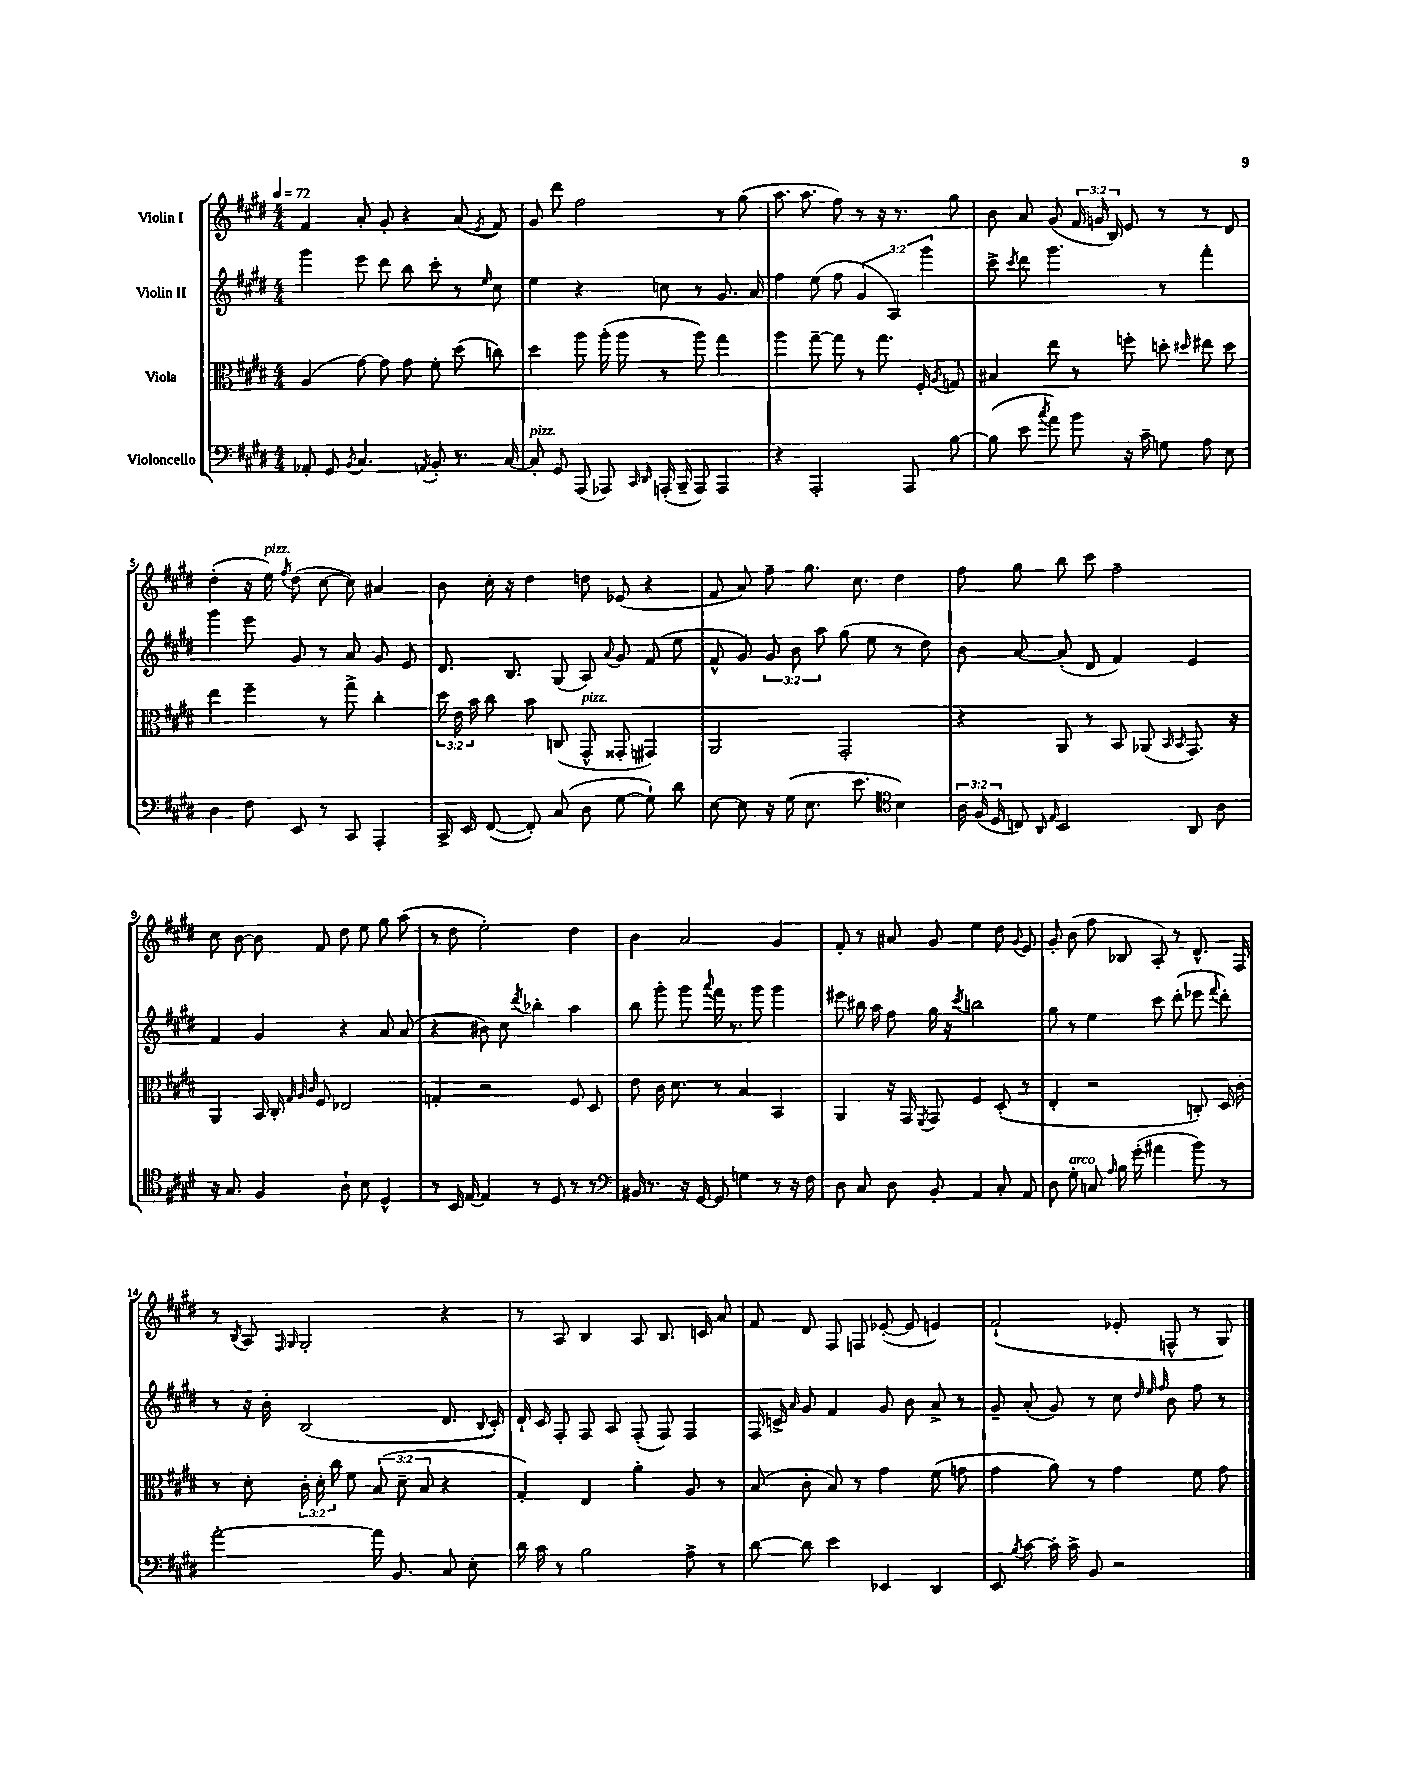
<<
\new StaffGroup <<
\new Staff = "s0" \with { instrumentName = "Violin I" } {
    \clef treble \key e \major \numericTimeSignature \time 4/4 \override Staff.TupletNumber.text = #tuplet-number::calc-fraction-text \tempo 4 = 72
    \autoBeamOff fis'4 a'8-. gis'8-. r4 a'8( \acciaccatura { e'8 } fis'8) |
    gis'8 dis'''8 fis''2 r8 gis''8( |
    a''8. a''8. fis''8) r8 r16 r8. gis''8 |
    b'8 a'8 gis'8( \tuplet 3/2 { fis'16 g'16 b16) } e'8 r8 r8 dis'8 |
    dis''4-.( r16 e''16^\markup { \italic "pizz." }) \acciaccatura { fis''8 } dis''8( cis''8~ cis''8) ais'4 |
    b'8 cis''16-. r16 dis''4 d''8 ees'8( r4 |
    fis'8 a'8) fis''8-- gis''8. cis''8. dis''4 |
    fis''8 gis''8 b''8 cis'''8 fis''2-- |
    cis''8 b'8~ b'8 fis'8 dis''8 e''8 gis''8 a''8( |
    r8 dis''8 e''2-.) dis''4 |
    b'4 a'2 gis'4 |
    fis'8-. r8 ais'8 gis'8 e''4 dis''8 \appoggiatura { gis'8 } e'8 |
    gis'8-. b'8( fis''8 bes8 a8-.) r8 dis'8.-^ fis16 |
    r8 \acciaccatura { b8 } a8 \grace { fis16 gis16 } gis2-. r4 |
    r8 a8 b4 a8 b8. c'16 a'8 |
    fis'8 dis'8 fis8 f8 ees'8~-.( ees'8 e'4) |
    fis'2-!( ees'8-. f8-^ r8 gis8) \bar "|." |
}
\new Staff = "s1" \with { instrumentName = "Violin II" } {
    \clef treble \key e \major \numericTimeSignature \time 4/4 \override Staff.TupletNumber.text = #tuplet-number::calc-fraction-text
    \autoBeamOff gis'''4 e'''8 dis'''8 b''8 cis'''8-. r8 \grace { e''16 } cis''8 |
    e''4 r4 c''8 r8 gis'8. a'16 |
    fis''4 e''8( fis''8 \tuplet 3/2 { gis'4 a4) gis'''4 } |
    cis'''8-> \acciaccatura { cis'''8 } dis'''8 gis'''4. r8 fis'''4-. |
    gis'''4 e'''8 gis'8 r8 a'8 gis'8 e'8 |
    dis'8. b8. gis8( a8) \appoggiatura { a'8 } gis'8 fis'8( e''8 |
    fis'8-^ gis'8) \tuplet 3/2 { gis'8 b'8 a''8 } gis''8( e''8 r8 dis''8) |
    b'8 a'8~ a'8-.( dis'8 fis'4) e'4 |
    fis'4 gis'4 r4 a'8 a'8( |
    r4 bis'8) cis''8 \acciaccatura { dis'''8 } bes''4-. a''4 |
    b''8 gis'''8-. gis'''8 \appoggiatura { a'''8 } fis'''16 r8. gis'''8 gis'''4 |
    eis'''8 bis''16 a''16 fis''8 gis''16 r16 \acciaccatura { cis'''8 } b''2 |
    gis''8 r8 e''4 cis'''8 dis'''8-.( ees'''8 \appoggiatura { fis'''8 } dis'''8-.) |
    r8 r16 b'16-. b2( dis'8. \appoggiatura { b8 } cis'16-.) |
    dis'16-! cis'16 fis8-. fis8 a8 fis8-.( fis8) fis4 |
    fis16 c'16-> \grace { a'16 } gis'8 fis'4 gis'8 b'8 a'8-> r8 |
    gis'8-- a'8-.( gis'8) r8 cis''8 \grace { dis''32 e''32 fis''32 } b'8 fis''8 r8 \bar "|." |
}
\new Staff = "s2" \with { instrumentName = "Viola" } {
    \clef alto \key e \major \numericTimeSignature \time 4/4 \override Staff.TupletNumber.text = #tuplet-number::calc-fraction-text
    \autoBeamOff a4( gis'8~) gis'8 gis'8 fis'8-. dis''8( c''8) |
    dis''4 a''8 a''16-.( a''16 r8 a''8) gis''4 |
    a''4 gis''8~-- gis''8 r8 gis''8. fis16-. \acciaccatura { a8 } g8 |
    bis4 e''8 r8 f''8-. d''8-. \grace { dis''16 } eis''8 dis''8 |
    e''4 fis''4-- r8 gis''8-> cis''4-. |
    \tuplet 3/2 { dis''16 e'16 b'16 } cis''8 b'8 c8( gis,8-^^\markup { \italic "pizz." } gisis,8-. gis,4) |
    a,2 gis,2-. |
    r4 a,8 r8 b,8 aes,8( \grace { b,16 b,16 } gis,8.) r16 |
    a,4 b,16 cis16-. \grace { gis32 a32 cis'32 } fis8 ees2 |
    g4-. r2 fis8 dis8 |
    e'8 cis'16 dis'8. r8 b4 b,4 |
    a,4 r16 gis,16 \acciaccatura { fis,8 } gis,8 fis4 dis8-.( r8 |
    e4-. r2 c8-.) dis16 cis'16-. |
    r8 dis'8-. \tuplet 3/2 { cis'16-. dis'16-. cis''16 } fis'8 \tuplet 3/2 { b8( dis'8-- b8 } r4 |
    gis4-.) e4 a'4-. a8 r8 |
    b8( cis'8-. b8) r8 gis'4 fis'8( g'8 |
    gis'4 a'8) r8 gis'4 fis'8 gis'8 \bar "|." |
}
\new Staff = "s3" \with { instrumentName = "Violoncello" } {
    \clef bass \key e \major \numericTimeSignature \time 4/4 \override Staff.TupletNumber.text = #tuplet-number::calc-fraction-text
    \autoBeamOff aes,8-. gis,8 \acciaccatura { b,8 } cis4. \acciaccatura { a,8 } b,8-. r8. cis16~ |
    cis8-.^\markup { \italic "pizz." } gis,8 a,,8( aes,,8) \grace { cis,16 dis,16 } a,,16-.( b,,16-- a,,8) a,,4 |
    r4 a,,2-. a,,8 b8~ |
    b8( e'8 \acciaccatura { cis''8 } a'8) b'8 r16 cis'16-- g8 a8 e8 |
    dis4 fis8 e,8 r8 cis,8 a,,4-. |
    cis,16-> e,16 fis,8~( fis,8-.) cis8( dis8 gis8~ gis8-!) dis'8 |
    e8~ e8 r16 gis16( e8. e'8. \clef tenor b4) |
    \tuplet 3/2 { a16 fis16( dis16 } c8) \grace { a,16 e16 } b,2 a,8 a8 |
    r16 gis8. fis4 a8-! b8 dis4-^ |
    r8 b,16 e16~ e4 r8 dis8 r8 r8 |
    \clef bass bis,16 r8. r16 gis,16~ gis,8 g4 r8 r16 fis16 |
    dis8 cis8 dis8 b,8-. a,4 cis8-. a,8 |
    dis8 gis8-.^\markup { \italic "arco" } c8 \grace { a16 } b16 gis'16-.( ais'4 b'8) r8 |
    a'2~-. a'16 b,8. cis8 e8-. |
    dis'16 cis'16 r8 b2 a8-> r8 |
    dis'8~ dis'8 e'4 ees,4 dis,4 |
    e,8 \acciaccatura { b8 } cis'8~ cis'16-. cis'16-> b,8 r2 \bar "|." |
}
>>
>>
